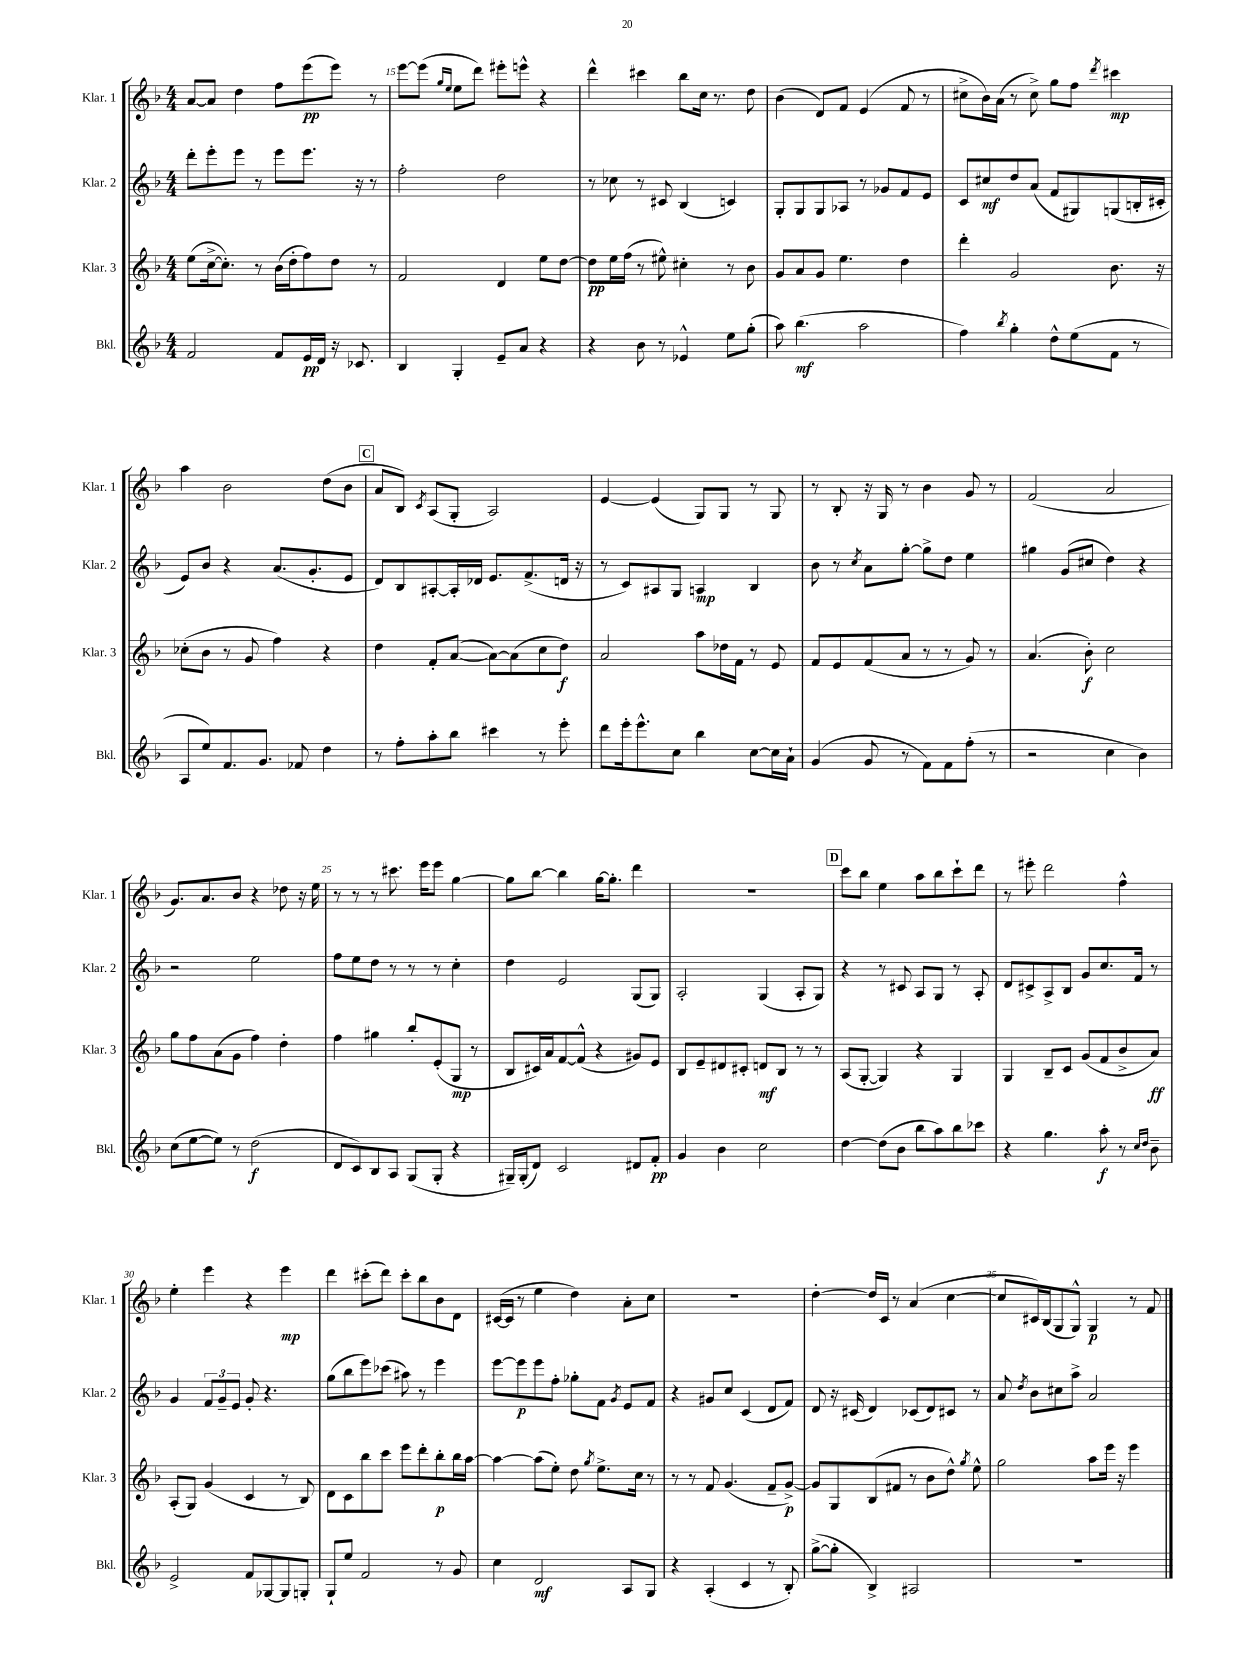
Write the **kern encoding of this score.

**kern	**kern	**kern	**kern
*staff4	*staff3	*staff2	*staff1
*clefG2	*clefG2	*clefG2	*clefG2
*k[b-]	*k[b-]	*k[b-]	*k[b-]
*M4/4	*M4/4	*M4/4	*M4/4
2f/	(8ee\L	8ddd'\L	[8a/L
.	[16cc^\k	8eee'\	8a/]J
.	8.cc'\]J)	.	.
.	.	8eee\J	4dd\
.	8r	8r	.
8f/L	(16b-\LL	8eee\L	8ff\L
.	16dd'\J	.	.
16e/L	8ff\)	8.eee\J	(8eee\
16d/JJ	.	.	.
16r	8dd\J	.	8eee\J)
8.c-/	.	16r	.
.	8r	8r	8r
=	=	=	=
4B-/	2f/	2ff'\	[8eee\L
.	.	.	(8eee\]J
.	.	.	16qqgg/LL
.	.	.	16qqee/JJ
4G'/	.	.	8ee\L
.	.	.	8ddd\J)
8e~/L	4d/	2dd\	8eee#'\L
8a/J	.	.	8eee^^\J
4r	8ee\L	.	4r
.	[8dd\J	.	.
=	=	=	=
4r	8dd\]L	8r	4ddd^^\
.	16ee\L	8cc-\	.
.	(16ff\JJ	.	.
8b-\	8r	8r	4ccc#\
8r	8ee#^^\)	8c#/	.
4e-^^/	4cc#'\	(4B-/	8bb-\L
.	.	.	16cc\Jk
.	.	.	8.r
8ee\L	8r	4c/)	.
(8gg'\J	8b-\	.	8dd\
=	=	=	=
8aa\)	8g/L	8G'/L	(4b-\
(4.bb-\	8a/	8G/	.
.	8g/J	8G/	8d/L)
.	4.ee\	8A-/J	8f/J
2aa\	.	8r	(4e/
.	.	8g-/L	.
.	4dd\	8f/	8f/
.	.	8e/J	8r
=	=	=	=
4ff\)	4ddd'\	8c/L	8cc#^\L
.	.	8cc#/	16b-\L)
.	.	.	(16a\JJ
8qbb-/	.	.	.
4gg'\	2g/	8dd/	8r
.	.	(8a/J	8cc#^\)
8dd^^\L	.	8f/L	8gg\L
(8ee\	.	8G#/)	8ff\J
.	.	.	8qddd/
8f\J	8.b-\	(8G/	4ccc#\
8r	.	16B'/L	.
.	16r	16c#'/JJ	.
=	=	=	=
8A/L	(8cc-'\L	8e/L)	4aa\
8ee/)	8b-\J	8b-/J	.
8.f/	8r	4r	2b-\
.	8g/	.	.
8.g/J	.	.	.
.	4ff\)	(8.a/L	.
8f-/	.	.	.
.	.	8.g'/	.
4dd\	4r	.	(8dd\L
.	.	8e/J	8b-\J
=	=	=	=
8r	4dd\	8d/L)	8a/L
8ff'\L	.	8B-/	8B-/J)
.	.	.	8qc/
8aa'\	8f'/L	[8A#'/	(8A/L
8bb-\J	([8a/J	16A#'/]L	8G'/J
.	.	16d-/JJ	.
4ccc#\	8a\_L)	8.e/L	2A/)
.	(8a\]	.	.
.	.	(8.f^/	.
8r	8cc\	.	.
8eee'\	8dd\J)	16d/Jk	.
.	.	16r	.
=	=	=	=
8ddd\L	2a/	8r	[4e/
16eee'\k	.	8c/L)	.
8.eee^^\	.	.	.
.	.	8A#/	(4e/]
8cc\J	.	8G/J	.
4bb-\	8aa\L	4A/	8G/L)
.	16dd-\L	.	8G/J
.	16f\JJ	.	.
[8cc\L	8r	4B-/	8r
16cc\]L	8e/	.	8G/
16a`\JJ	.	.	.
=	=	=	=
(4g/	8f/L	8b-\	8r
.	8e/	8r	8B-'/
.	.	8qcc/	.
8g/	(8f/	8a\L	16r
.	.	.	16G/
8r	8a/J	[8gg'\J	8r
8f\L)	8r	8gg^\]L	4b-\
8f\	8r	8dd\J	.
(8ff'\J	8g/)	4ee\	8g/
8r	8r	.	8r
=	=	=	=
2r	(4.a/	4gg#\	(2f/
.	.	(8g/L	.
.	8b-'\)	8cc#/J	.
4cc\	2cc\	4dd\)	2a/
4b-\)	.	4r	.
=	=	=	=
(8cc\L	8gg\L	2r	8.g/L)
[8ee\	8ff\	.	.
.	.	.	8.a/
8ee\]J)	(8a\	.	.
8r	8g\J	.	8b-/J
(2dd\	4ff\)	2ee\	4r
.	4dd'\	.	8dd-\
.	.	.	16r
.	.	.	16ee\
=	=	=	=
8d/L	4ff\	8ff\L	8r
8c/)	.	8ee\	8r
8B-/	4gg#\	8dd\J	8r
8A/J	.	8r	8.ccc#\
(8G/L	8bb-'/L	8r	.
.	.	.	16eee\LK
8G'/J	(8e'/	8r	8eee\J
4r	8G/J	4cc'\	[4gg\
.	8r	.	.
=	=	=	=
16G#~/LL)	8B-/L	4dd\	8gg\]L
(16G#'/J	.	.	.
8d/J)	16c#/L)	.	[8bb-\J
.	16a/J	.	.
2c/	[8f/	2e/	4bb-\]
.	(8f^^/]J	.	.
.	4r	.	[16gg\LK
.	.	.	8.gg'\]J
8d#/L	8g#/L)	(8G/L	4ddd\
8f'/J	8e/J	8G/J)	.
=	=	=	=
4g/	8B-/L	2A'/	1r
.	8e~/	.	.
4b-\	8d#/	.	.
.	8c#'/J	.	.
2cc\	8d/L	(4G/	.
.	8B-/J	.	.
.	8r	8A'/L	.
.	8r	8G/J)	.
=	=	=	=
[4dd\	(8A/L	4r	8ccc\L
.	[8G'/J	.	8bb-\J
(8dd\]L	4G/])	8r	4ee\
8b-\J	.	8c#/	.
8bb-\L	4r	8A/L	8aa\L
8aa\)	.	8G/J	8bb-\
8bb-\	4G/	8r	8ccc`\
8ccc-\J	.	8A'/	8ddd\J
=	=	=	=
4r	4G/	8d/L	8r
.	.	8c#^/	8eee#'\
4.gg\	8B-~/L	8A^/	2ddd\
.	8c/J	8B-/J	.
.	(8g/L	8g/L	.
8aa'\	8f/	8.cc/	.
8r	8b-^/	.	4ff^^\
.	.	16f/Jk	.
16qqcc/LL	.	.	.
16qqdd/JJ	.	.	.
8b-~\	8a/J)	8r	.
=	=	=	=
2e^/	(8A'/L	4g/	4ee'\
.	8G/J)	.	.
.	(4g/	12f/L	4eee\
.	.	12g~/	.
.	.	12e/J	.
8f/L	4c/	8g'/	4r
[8G-/	.	4.r	.
8G-/]	8r	.	4eee\
8G'/J	8B-/)	.	.
=	=	=	=
8G`/L	8d\L	(8gg\L	4ddd\
8ee/J	8c\	8bb-\	.
2f/	8bb-\	8eee\)	(8ccc#'\L
.	8ccc\J	(8ccc-\J	8ddd\J)
.	8eee\L	8aa#\)	8ccc#'\L
.	8ddd'\	8r	8bb-\
8r	8bb-'\	4eee\	8b-\
8g/	16bb-\L	.	8d\J
.	[16aa\JJ	.	.
=	=	=	=
4cc\	4aa\_	[8eee\L	([16c#/LL
.	.	.	16c#/]JJ
.	.	8eee\]	8r
2d/	(8aa\]L	8eee\	4ee\
.	8ee'\J)	8ff'\J	.
.	8dd\	8gg-'\L	4dd\)
.	8qgg/	.	.
.	8.ee^\L	8f\J	.
.	.	8qg/	.
8A/L	.	8e/L	8a'\L
.	16cc\Jk	.	.
8G/J	8r	8f/J	8cc\J
=	=	=	=
4r	8r	4r	1r
.	8r	.	.
(4A'/	8f/	8g#/L	.
.	(4.g/	8cc/J	.
4c/	.	(4c/	.
8r	8f~/L	8d/L	.
8B-'/)	[8g^/J)	8f/J)	.
=	=	=	=
([8gg^\L	8g/]L	8d/	[4dd'\
8gg'\]J	8G/	16r	.
.	.	(16c#/	.
4B-^/)	(8B-/	4d/)	16dd/]LL
.	.	.	16c/JJ
.	8f#/J	.	8r
2A#/	8r	(8c-/L	(4a/
.	8b-\L	8d/)	.
.	8dd^^\J)	8c#/J	[4cc\
.	8qgg/	.	.
.	8ee^^\	8r	.
=	=	=	=
1r	2gg\	8a/	8cc/]L
.	.	8qdd/	.
.	.	8b-\L	16c#/L)
.	.	.	(16B-/J
.	.	8cc#\	8G/
.	.	8aa^\J	8G^^/J)
.	8aa\L	2a/	4G/
.	16eee\Jk	.	.
.	16r	.	.
.	4eee\	.	8r
.	.	.	8f/
==	==	==	==
*-	*-	*-	*-
